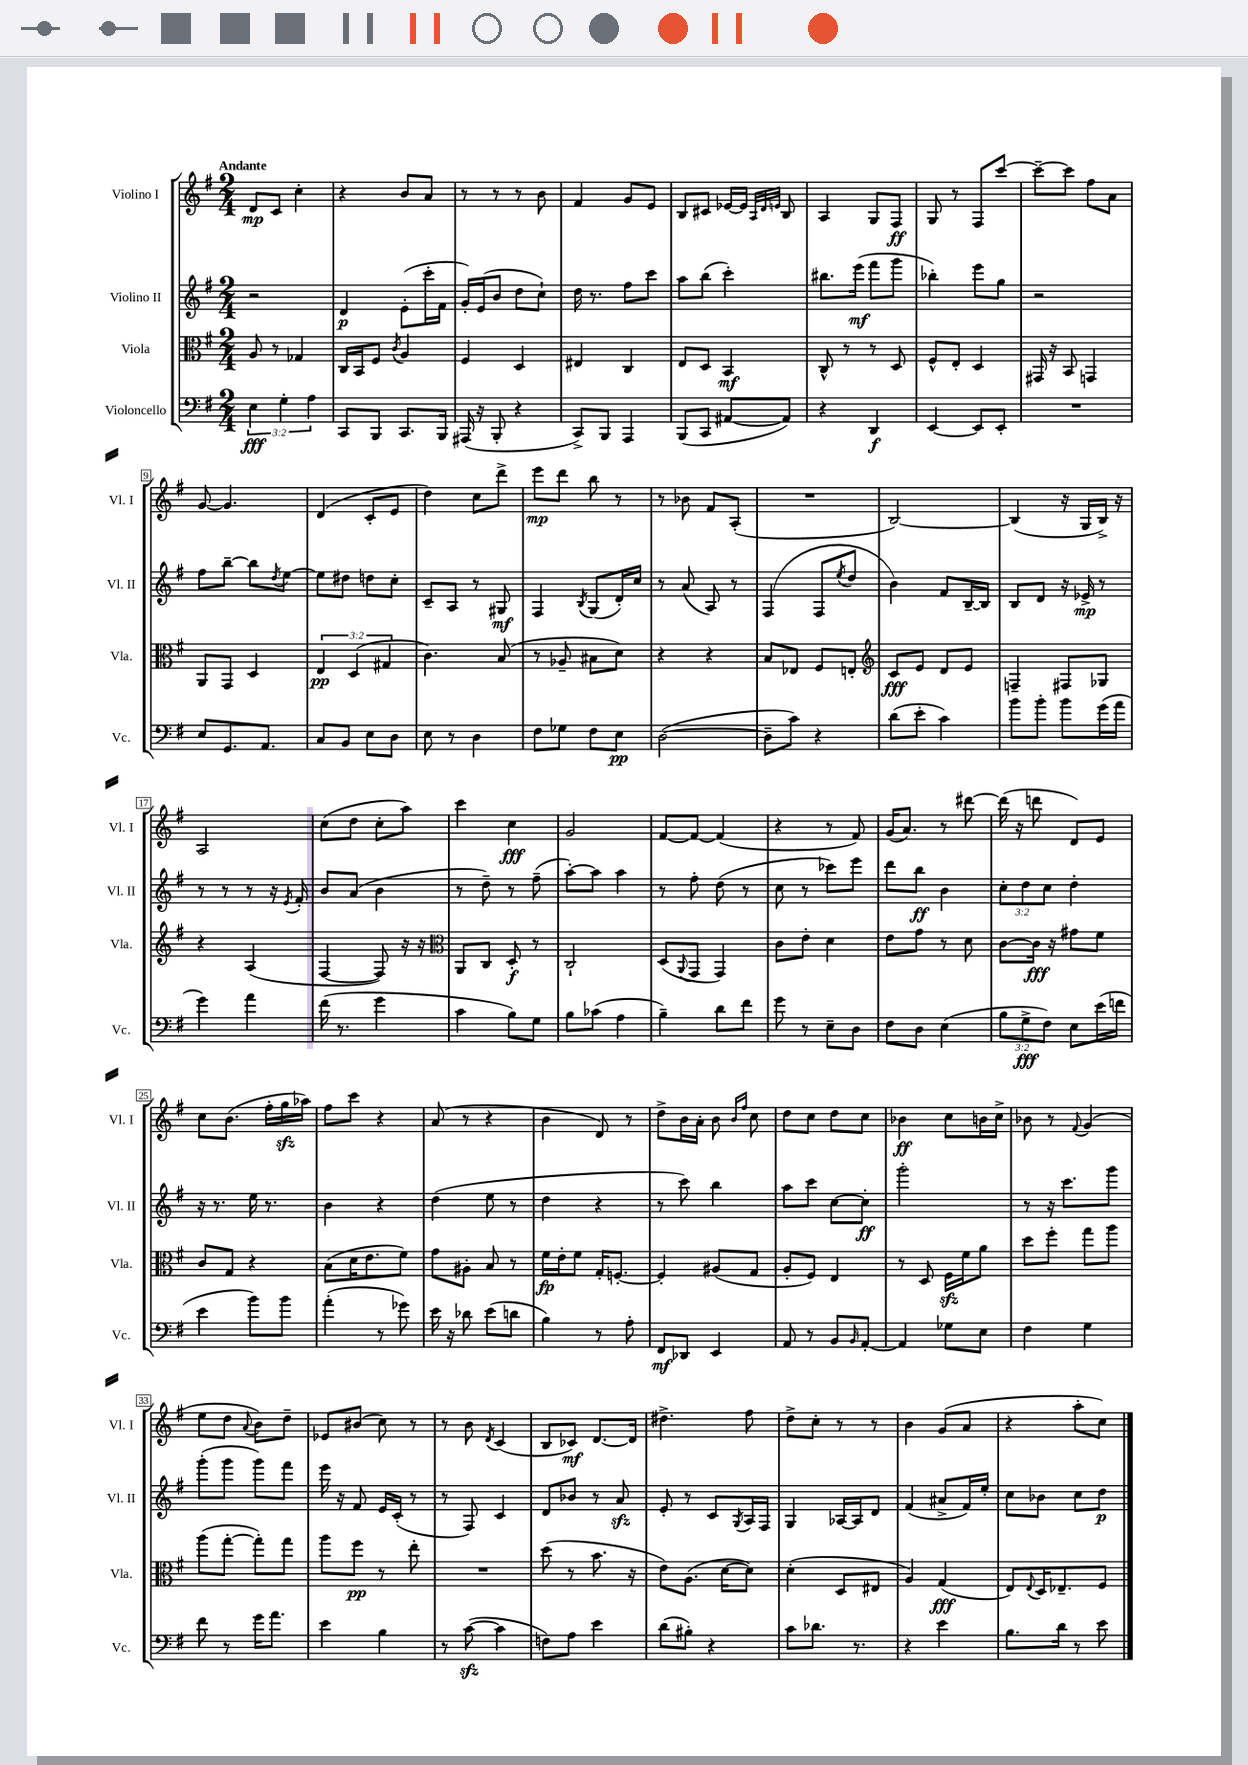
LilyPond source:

<<
\new StaffGroup <<
\new Staff = "s0" \with { instrumentName = "Violino I" shortInstrumentName = "Vl. I" } {
    \clef treble \key g \major \numericTimeSignature \time 2/4 \tempo "Andante"
    d'8\mp c'8 c''4-. |
    r4 b'8 a'8 |
    r8 r8 r8 b'8 |
    fis'4 g'8 e'8 |
    b8 cis'8 ees'16~ ees'16 \grace { a32 d'32 e'32 } b8 |
    a4 g8 fis8\ff |
    g8 r8 fis8 c'''8~ |
    c'''8~-- c'''8 fis''8 a'8 |
    g'8~ g'4. |
    d'4( c'8-. e'8 |
    d''4) c''8 d'''8-> |
    e'''8\mp d'''8 b''8 r8 |
    r8 bes'8 fis'8 a8-.( |
    R2 |
    b2~) |
    b4( r16 g16 b16->) r16 |
    a2 |
    c''8( d''8 c''8-. a''8) |
    c'''4 c''4\fff |
    g'2 |
    fis'8~ fis'8~ fis'4( |
    r4 r8 fis'8) |
    g'16( a'8.) r8 dis'''8~ |
    dis'''16( r16 d'''8 d'8) e'8 |
    c''8 b'8.( fis''16-. g''16\sfz aes''16) |
    fis''8 c'''8 r4 |
    a'8( r8 r4 |
    b'4 d'8) r8 |
    d''8-> b'16 a'16-. b'8 \grace { b'16 fis''16 } c''8 |
    d''8 c''8 d''8 c''8 |
    bes'4\ff c''8 b'16 c''16-> |
    bes'8 r8 \appoggiatura { fis'8 } g'4( |
    e''8 d''8 \appoggiatura { a'8 } b'8) d''8-- |
    ees'8 bis'8( c''8) r8 |
    r8 b'8 \acciaccatura { d'8 } c'4( |
    b8 ces'8\mf) d'8.~ d'16 |
    dis''4.-> fis''8 |
    d''8-> c''8-. r8 r8 |
    b'4 g'8( a'8 |
    r4 a''8-. c''8) \bar "|." |
}
\new Staff = "s1" \with { instrumentName = "Violino II" shortInstrumentName = "Vl. II" } {
    \clef treble \key g \major \numericTimeSignature \time 2/4 \override Staff.TupletNumber.text = #tuplet-number::calc-fraction-text
    r2 |
    d'4\p e'8-.( c'''16-. fis'16 |
    g'16-.) e'16( b'8 d''8 c''8-!) |
    d''16 r8. fis''8 c'''8 |
    a''8 b''8( c'''4-.) |
    bis''8. e'''16\mf( fis'''8 g'''8 |
    bes''4-.) e'''8 g''8 |
    r2 |
    fis''8 b''8~-- b''8 \acciaccatura { d''8 } e''8~ |
    e''8 dis''8 d''8 c''8-. |
    c'8-- a8 r8 gis8\mf |
    fis4 \acciaccatura { b8 } g8( d'16-.) c''16 |
    r8 a'8( a8) r8 |
    fis4( fis8 \acciaccatura { e''8 } d''8 |
    b'4) fis'8 b16~-- b16 |
    b8 d'8 r16 ees'16->\mp r8 |
    r8 r8 r8 r16 \acciaccatura { e'8 } fis'16-. |
    b'8 a'8( b'4 |
    r8 d''8--) r8 fis''8--( |
    a''8~-.) a''8 a''4 |
    r8 fis''8-. d''8( r8 |
    c''8 r8 ces'''8) e'''8 |
    d'''8 b''8\ff b'4 |
    \tuplet 3/2 { c''8-. d''8 c''8 } d''4-. |
    r16 r8. e''16 r8. |
    b'4 r4 |
    d''4( e''8 r8 |
    d''4 r4 |
    r8 c'''8) b''4 |
    a''8 c'''8 c''8~ c''8-.\ff |
    g'''2-. |
    r8 r16 c'''8. g'''8 |
    g'''8-.( g'''8 g'''8) fis'''8 |
    e'''16 r16 fis'8 e'16 c'16-.( r8 |
    r8 fis8) c'4 |
    d'8 bes'8 r8 a'8\sfz |
    e'8-. r8 c'8 \acciaccatura { g8 } a16 fis16 |
    g4 aes16~ aes16 d'8 |
    fis'4( ais'8-> fis'16) e''16-. |
    c''8 bes'8 c''8 d''8\p \bar "|." |
}
\new Staff = "s2" \with { instrumentName = "Viola" shortInstrumentName = "Vla." } {
    \clef alto \key g \major \numericTimeSignature \time 2/4 \override Staff.TupletNumber.text = #tuplet-number::calc-fraction-text
    a8 r8 ges4 |
    c16 b,16 fis8 \acciaccatura { c'8 } a4 |
    fis4 d4 |
    eis4 c4 |
    e8 d8 b,4\mf |
    c8-^ r8 r8 d8 |
    fis8-^ e8-. d4 |
    gis,16 r16 b,8 g,4 |
    a,8 g,8 d4 |
    \tuplet 3/2 { e4\pp d4( gis4 } |
    c'4.) b8( |
    r8 aes8-- bis8 d'8) |
    r4 r4 |
    b8 ees8 fis8 e8-. |
    \clef treble c'8\fff e'8 d'8 e'8 |
    f4-- fis8 ges8 |
    r4 a4( |
    fis4~ fis8) r16 r16 |
    \clef alto a,8 c8 d8-.\f r8 |
    c2-! |
    d8( \appoggiatura { a,8 } g,8 g,4) |
    c'8 e'8-. d'4 |
    e'8 g'8 r8 d'8 |
    c'8~ c'16\fff r16 gis'8 fis'8 |
    c'8 g8 r4 |
    b8( d'16 e'8. fis'8) |
    g'8 ais8-. b8 r8 |
    fis'16\fp e'16-. fis'8 g16-. f8.~-. |
    f4-. ais8( g8 |
    a8-. fis8) e4 |
    r8 d8 fis16\sfz fis'16 a'8 |
    d''8 fis''8-. g''8 a''8 |
    a''8( g''8~-. g''8-.) g''8 |
    a''8 fis''8\pp r8 e''8-. |
    R2 |
    d''8( r8 b'8. r16 |
    e'8) a8.( d'16~ d'8) |
    d'4-.( d8 eis8 |
    a4) g4\fff( |
    e8) \appoggiatura { e8 } d16 ees8.-- fis8 \bar "|." |
}
\new Staff = "s3" \with { instrumentName = "Violoncello" shortInstrumentName = "Vc." } {
    \clef bass \key g \major \numericTimeSignature \time 2/4 \override Staff.TupletNumber.text = #tuplet-number::calc-fraction-text
    \tuplet 3/2 { e4\fff g4-. a4 } |
    c,8 b,,8 c,8. b,,16 |
    ais,,16( r16 b,,8-. r4 |
    c,8->) b,,8 a,,4 |
    b,,8( c,8 ais,8~ ais,8) |
    r4 d,4\f |
    e,4~ e,8 e,8-. |
    R2 |
    e8 g,8. a,8. |
    c8 b,8 e8 d8 |
    e8 r8 d4 |
    fis8 ges8 fis8 e8\pp |
    d2~( |
    d8-- c'8) r4 |
    d'8( e'8-. c'4) |
    b'8 b'8-. b'8 g'16( a'16 |
    g'4) a'4 |
    fis'16( r8. g'4 |
    c'4 b8) g8 |
    b8 ces'8( a4 |
    b4--) d'8 fis'8 |
    g'8 r8 e8-- d8 |
    fis8 d8 e4( |
    \tuplet 3/2 { b8 g8->\fff fis8) } e8 e'16( f'16 |
    e'4 b'8) b'8 |
    a'4-.( r8 ges'8) |
    e'16 r16 des'8 e'8( d'8 |
    b4) r8 a8-. |
    fis,8\mf des,8 e,4 |
    a,8 r8 b,8 \grace { b,16 } a,8~-. |
    a,4 ges8 e8 |
    fis4 g4 |
    fis'8 r8 g'16 a'8. |
    e'4 b4 |
    r8 c'8~\sfz( c'4 |
    f8) a8 e'4 |
    d'8( bis8-.) r4 |
    c'8 des'8. r8. |
    r4 e'4 |
    b8. d'16 r8 e'8 \bar "|." |
}
>>
>>
\layout { \context { \Score \override BarNumber.stencil = #(make-stencil-boxer 0.1 0.3 ly:text-interface::print) } }
